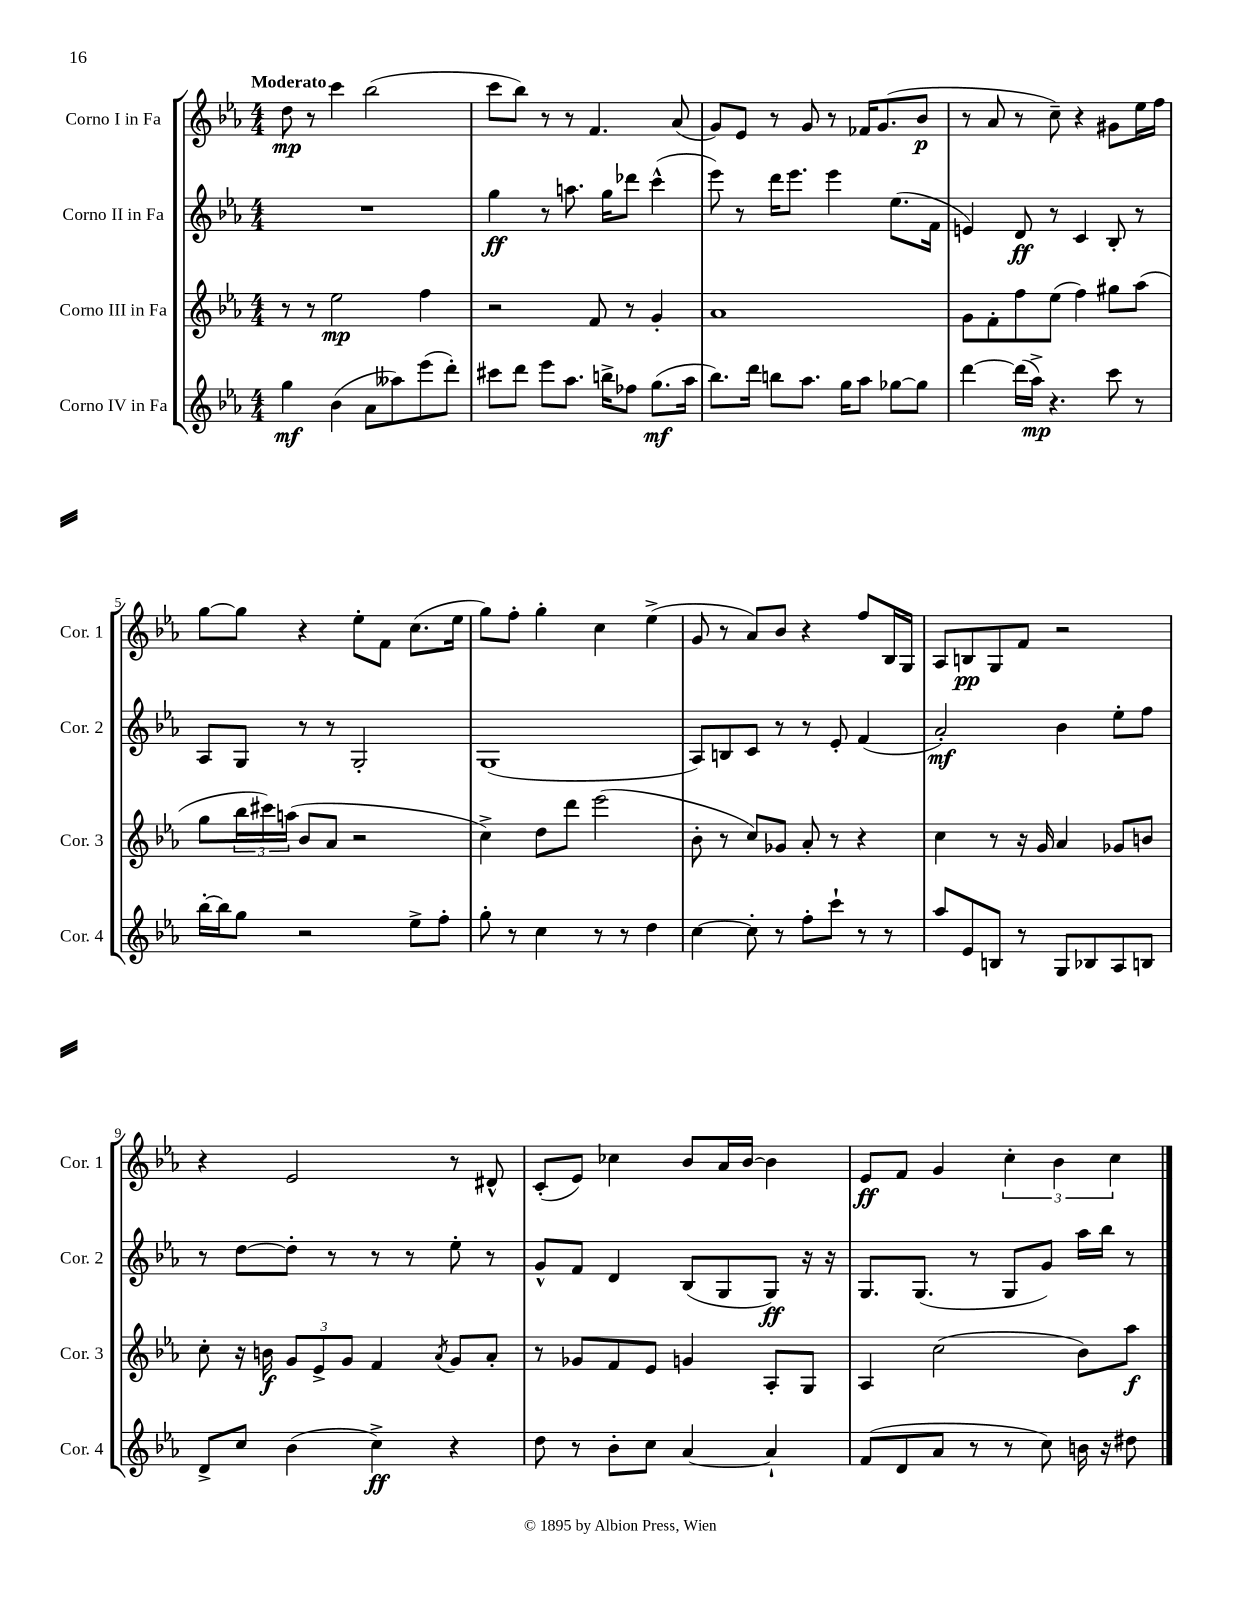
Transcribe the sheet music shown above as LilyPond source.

<<
\new StaffGroup <<
\new Staff = "s0" \with { instrumentName = "Corno I in Fa" shortInstrumentName = "Cor. 1" } {
    \clef treble \key ees \major \numericTimeSignature \time 4/4 \tempo "Moderato"
    d''8\mp r8 c'''4 bes''2( |
    c'''8 bes''8) r8 r8 f'4. aes'8( |
    g'8) ees'8 r8 g'8 r8 fes'16 g'8.( bes'8\p |
    r8 aes'8 r8 c''8--) r4 gis'8 ees''16 f''16 |
    g''8~ g''8 r4 ees''8-. f'8 c''8.( ees''16 |
    g''8) f''8-. g''4-. c''4 ees''4->( |
    g'8 r8 aes'8) bes'8 r4 f''8 bes16 g16 |
    aes8 b8\pp g8 f'8 r2 |
    r4 ees'2 r8 dis'8-^ |
    c'8-.( ees'8) ces''4 bes'8 aes'16 bes'16~ bes'4 |
    ees'8\ff f'8 g'4 \tuplet 3/2 { c''4-. bes'4 c''4 } \bar "|." |
}
\new Staff = "s1" \with { instrumentName = "Corno II in Fa" shortInstrumentName = "Cor. 2" } {
    \clef treble \key ees \major \numericTimeSignature \time 4/4
    R1 |
    g''4\ff r8 a''8. g''16 des'''8 c'''4-^( |
    ees'''8) r8 d'''16 ees'''8. ees'''4 ees''8.( f'16 |
    e'4) d'8\ff r8 c'4 bes8-. r8 |
    aes8 g8 r8 r8 g2-. |
    g1( |
    aes8) b8 c'8 r8 r8 ees'8-. f'4( |
    aes'2-.\mf) bes'4 ees''8-. f''8 |
    r8 d''8~ d''8-. r8 r8 r8 ees''8-. r8 |
    g'8-^ f'8 d'4 bes8( g8 g8\ff) r16 r16 |
    g8. g8.( r8 g8 g'8) aes''16 bes''16 r8 \bar "|." |
}
\new Staff = "s2" \with { instrumentName = "Corno III in Fa" shortInstrumentName = "Cor. 3" } {
    \clef treble \key ees \major \numericTimeSignature \time 4/4
    r8 r8 ees''2\mp f''4 |
    r2 f'8 r8 g'4-. |
    aes'1 |
    g'8 f'8-. f''8 ees''8( f''4) gis''8 aes''8( |
    g''8 \tuplet 3/2 { bes''16 cis'''16) a''16( } bes'8 aes'8 r2 |
    c''4->) d''8 d'''8 ees'''2( |
    bes'8-. r8 c''8) ges'8 aes'8-. r8 r4 |
    c''4 r8 r16 g'16 aes'4 ges'8 b'8 |
    c''8-. r16 b'16\f \tuplet 3/2 { g'8 ees'8-> g'8 } f'4 \acciaccatura { aes'8 } g'8 aes'8-. |
    r8 ges'8 f'8 ees'8 g'4 aes8-. g8 |
    aes4 c''2( bes'8) aes''8\f \bar "|." |
}
\new Staff = "s3" \with { instrumentName = "Corno IV in Fa" shortInstrumentName = "Cor. 4" } {
    \clef treble \key ees \major \numericTimeSignature \time 4/4
    g''4\mf bes'4( aes'8 aeses''8) ees'''8( d'''8-.) |
    cis'''8 d'''8 ees'''8 aes''8. b''16-> fes''8 g''8.\mf( aes''16 |
    bes''8.) d'''16 b''8 aes''8. g''16 aes''8 ges''8~ ges''8 |
    d'''4~ d'''16( aes''16->\mp) r4. c'''8 r8 |
    bes''16~-. bes''16 g''8 r2 ees''8-> f''8-. |
    g''8-. r8 c''4 r8 r8 d''4 |
    c''4~ c''8-. r8 f''8-. c'''8-! r8 r8 |
    aes''8 ees'8 b8 r8 g8 bes8 aes8 b8 |
    d'8-> c''8 bes'4( c''4->\ff) r4 |
    d''8 r8 bes'8-. c''8 aes'4~ aes'4-! |
    f'8( d'8 aes'8 r8 r8 c''8) b'16 r16 dis''8 \bar "|." |
}
>>
>>
